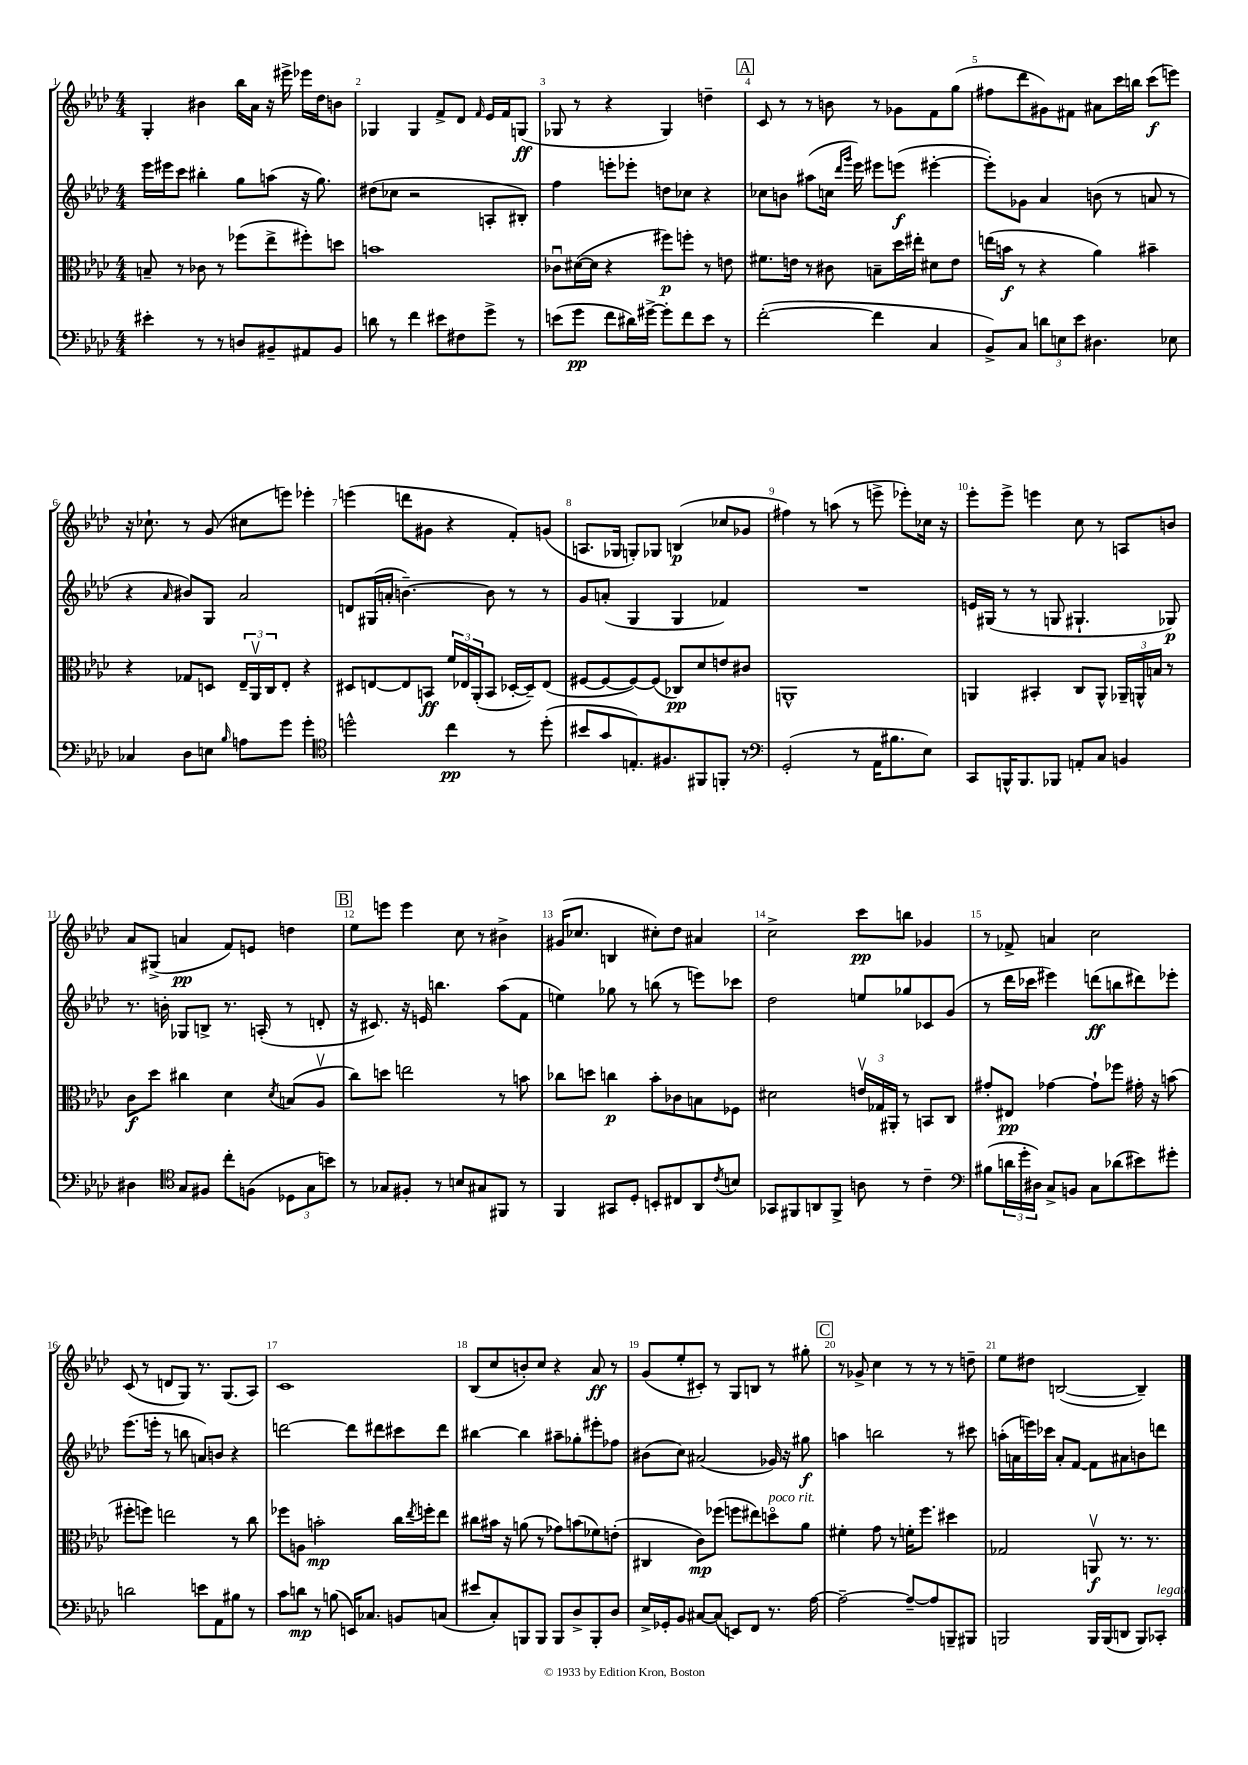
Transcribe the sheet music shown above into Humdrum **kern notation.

**kern	**kern	**kern	**kern
*staff4	*staff3	*staff2	*staff1
*clefF4	*clefC3	*clefG2	*clefG2
*k[b-e-a-d-]	*k[b-e-a-d-]	*k[b-e-a-d-]	*k[b-e-a-d-]
*M4/4	*M4/4	*M4/4	*M4/4
4e#'\	8B~/	16eee-\LL	4G'/
.	.	16eee#\J	.
.	8r	8ccc\J	.
8r	8c-\	4bb#'\	4b#\
8r	8r	.	.
8D/L	(8ff-\L	8gg\L	16bb-\LL
.	.	.	16a-\JJ
8BB#~/	8ee-^\	(8aa\J	16r
.	.	.	16eee#^\
8AA#/	8ff#'\)	16r	16eee-\LL
.	.	8.gg\)	16dd-\J
8BB#/J	8dd\J	.	8b\J
=	=	=	=
8d\	1b	(8dd#\L	4G-/
8r	.	8cc-\J	.
4f\	.	2r	4G-/
8e#\L	.	.	8f^/L
8F#\	.	.	8d-/J
.	.	.	16qqf/
8g^\J	.	8A'/L	16e-/LL
.	.	.	16f/J
8r	.	8B#'/J)	(8G/J
=	=	=	=
(8e\L	8c-u\L	4ff\	8G-/
8g\J	([16d#\L	.	8r
.	16d#\]JJ	.	.
8f\L	4r	8eee'\L	4r
16d#\L)	.	8eee-'\J	.
[16g#^\JJ	.	.	.
8g#'\]L	8ff#\L)	8dd\L	4G-/)
8f\	8ff'\J	8cc-\J	.
8e\J	8r	4r	4dd~\
8r	8e\	.	.
=	=	=	=
([2f'\	8.f#\L	8cc-\L	8c/
.	.	8b\J	8r
.	16e\Jk	.	.
.	8r	(8aa#\L	8r
.	8c#\	16cc\Jk	8b\
.	.	16qqddd-/LL	.
.	.	16qqggg/JJ	.
.	.	16eee-\)	.
4f\]	8B~\L	8eee#\L	8r
.	16dd-\L	(8eee\J	8g-\L
.	16ee#'\JJ	.	.
4C/	8d#\L	[4eee#'\	8f\
.	8e\J	.	(8gg\J
=	=	=	=
8BB-^/L)	(16ee\LL	8eee#'\]L)	8ff#\L
.	16b\JJ	.	.
8C/J	8r	8g-\J	8ddd-\
12d\L	4r	4a-/	8g#\)
12E\	.	.	.
.	.	.	8f#\J
12e-\J	.	.	.
4.D#\	4a-\)	(8b\	8a#\L
.	.	8r	16ccc\L
.	.	.	16bb\JJ
.	4b#~\	8a/	(8ccc\L
8E-\	.	8r	8eee\J)
=	=	=	=
4C-/	4r	4r	16r
.	.	.	8.cc-`\
.	.	16qqa-/	.
8D-\L	8G-/L	8b#/L)	8r
8E\J	8D/J	8G/J	(8g/
16qqB-/	.	.	.
8A\L	24E-~/LL	2a-/	8cc#\L
.	24AA-v/	.	.
.	24C/J	.	.
8g\J	8E-'/J	.	8eee\J)
4g'\	4r	.	4eee-'\
=	=	=	=
*clefC4	*	*	*
2dd^^\	8D#/L	8d/L	(4eee\
.	[8E/	(16G#/L	.
.	.	16a'/JJ	.
.	8E/]	[4.b~\)	8ddd\L
.	8BB/J	.	8g#\J
4cc\	24f/LL	.	4r
.	24E-/	.	.
.	(24AA-'/J	.	.
.	8BB/J	8b\]	.
8r	[16D-'/LL	8r	8f'/L)
.	16D-~/]J)	.	.
(8dd'\	(8E-/J	8r	(8g/J
=	=	=	=
8b#/L	[8F#/L	8g/L	8.A/L
8g/	8F#/_	(8a'/J	.
.	.	.	16G-/Jk
8.E'/)	8F#/_)	4G/	8G'/L)
.	(8F#/]J	.	8G-/J
8.F#/	.	.	.
.	8C-/L)	4G/	(4B/
8FF#/	8d-/	.	.
8FF'/J	8e/	4f-/)	8cc-/L
8r	8c#/J	.	8g-/J
=	=	=	=
*clefF4	*	*	*
(2GG'/	1AA^^	1r	4ff#\)
.	.	.	8r
.	.	.	(8aa\
8r	.	.	8r
16AA-\LK	.	.	8eee^\
8.B#\	.	.	.
.	.	.	8eee-'\L)
8E-\J)	.	.	16cc-\Jk
.	.	.	16r
=	=	=	=
8CC/L	4AA/	16e/LL	8eee-'\L
.	.	(16G#/JJ	.
16BBB^^/K	.	8r	8eee-^\J
8.BBB/	.	.	.
.	4BB#'/	8r	4eee\
8BBB-/J	.	8G/	.
8AA'/L	8C/L	4.G#`/	8cc\
8C/J	8AA^^/J	.	8r
4BB/	24AA-~/LL	.	8A/L
.	24AA^^/	.	.
.	24B/JJ	.	.
.	8r	8G-/)	8b/J
=	=	=	=
4D#\	8c\L	8.r	8a-/L
.	8dd-\J	.	(8G#^/J
.	.	16b'\	.
*clefC4	*	*	*
8G/L	4cc#\	8G-/L	4a/
8F#/J	.	8B^/J	.
8cc'\L	4d-\	8.r	8f/L)
(8F\J	.	.	8e/J
.	.	(16A'/	.
.	8qd-/	.	.
12D-\L	(8B/L	8r	4dd\
12G\	.	.	.
.	8A-v/J	8d'/	.
12b\J)	.	.	.
=	=	=	=
8r	8cc\L)	16r	8ee-\L
.	.	8.c#/)	.
8G-/L	8dd\J	.	8eee\J
8F#'/J	2ee\	16r	4eee\
.	.	16e/	.
8r	.	4.bb\	.
8B/L	.	.	8cc\
8G#/	.	.	8r
8FF#/J	8r	(8aa-\L	4b#^\
8r	8b\	8f\J	.
=	=	=	=
4FF/	8cc-\L	4ee\)	(16g#/LK
.	.	.	8.cc-/J
.	8dd\J	.	.
8GG#/L	4cc\	8gg-\	4B/
8D-'/J	.	8r	.
8BB'/L	8b-'\L	(8bb\	8cc#'\L)
8C#/	8c-\	8r	8dd-\J
8AA-/	8B\	8eee\L)	4a#/
8qc/	.	.	.
8B/J	8F-\J	8ccc-\J	.
=	=	=	=
8GG-/L	2d#\	2dd-\	2cc^\
8FF#/	.	.	.
8AA/	.	.	.
8FF#^/J	.	.	.
8A\	24ev/LL	8ee/L	8ccc\L
.	24G-/	.	.
.	24AA#'/JJ	.	.
8r	8r	8gg-/	8bb\J
4c~\	8BB/L	8c-/	4g-/
.	8C/J	(8g/J	.
=	=	=	=
*clefF4	*	*	*
(8B#\L	8g#'/L	8r	8r
24d\L	8E#/J	16ddd-\LL	8f-^/
24g'\	.	.	.
.	.	16ccc-\JJ	.
24D#\JJ)	.	.	.
8C^/L	[4g-\	4eee#\)	4a/
8BB/J	.	.	.
8C\L	8g-`\]L	(8ddd\L	2cc\
(8d-\	8ff-\J	8bb\	.
8e#\)	16g#'\	8ddd#\)	.
.	16r	.	.
8g#'\J	(8b\	8eee-'\J	.
=	=	=	=
2d\	8ff#'\L	(8.eee-\L	(8c/
.	8ff\J)	.	8r
.	.	16eee'\Jk	.
.	2ee\	8r	8d/L
.	.	8bb\	8G/J)
8e\L	.	8a/L)	8.r
8AA-\	.	8b/J	.
.	.	.	(8.G/L
8B#\J	8r	4r	.
8r	8cc\	.	8A-/J)
=	=	=	=
8c\L	8ff-\L	[2ddd\	1c
8d\J	8A\J	.	.
8r	2b'\	.	.
(8B\	.	.	.
16EE/LK)	.	8ddd\]L	.
8.C-/J	.	.	.
.	.	8ddd#\	.
8BB/L	16cc\LL	8ccc#\	.
.	8qee-/	.	.
.	16ff'\J	.	.
(8C/J	8ee-\J	8ddd#\J	.
=	=	=	=
8e#/L	8cc#\L	[4bb#\	(8B-/L
8C'/)	16b#\Jk	.	8cc/
.	16r	.	.
8BBB/	(8a\	4bb#\]	8b'/)
8BBB/J	8r	.	8cc/J
8BBB/L	8g-\L)	8aa#~\L	4r
8D-^/	(8b\	8gg-'\	.
8BBB'/	8f-\)	8eee#'\	8a-/
8D-/J	(8e'\J	8ff-\J	8r
=	=	=	=
16E-^/LL	4C#/	(8b#\L	(8g/L
16GG-'/J	.	.	.
8BB-/J	.	8cc\J)	8ee-'/
[8C#/L	8c\L)	(2a#/	8c#'/J)
(8C#/]J	(8ff-\J	.	8r
8EE/L)	8ff\L	.	8G/L
8FF/J	8ee#\)	.	8B/J
8.r	8ddo\	16g-/)	8r
.	.	16r	.
.	8a-\J	8gg#\	8gg#'\
[16A-\	.	.	.
=	=	=	=
2A-~\_	4f#'\	4aa\	8r
.	.	.	8g-^/
.	8g\	2bb\	4cc\
.	8r	.	.
8A-~/_L	16f'\LK	.	8r
.	8.ff\J	.	.
8A-/]	.	.	8r
8BBB~/	4dd#\	8r	8r
8BBB#/J	.	8ccc#\	8dd~\
=	=	=	=
2BBB/	2G-/	(16aa'\LL	8ee-\L
.	.	16a\	.
.	.	16eee\)	8dd#\J
.	.	16ccc-\JJ	.
.	.	8a'/L	([2B/
.	.	[8f/J	.
16BBB/LL	8AAv/	8f\]L	.
(16BBB/J	.	.	.
8DD/J	8.r	8a#\	.
8BBB/L)	.	8b\	4B~/])
.	8.r	.	.
8CC-'/J	.	8ddd\J	.
==	==	==	==
*-	*-	*-	*-
